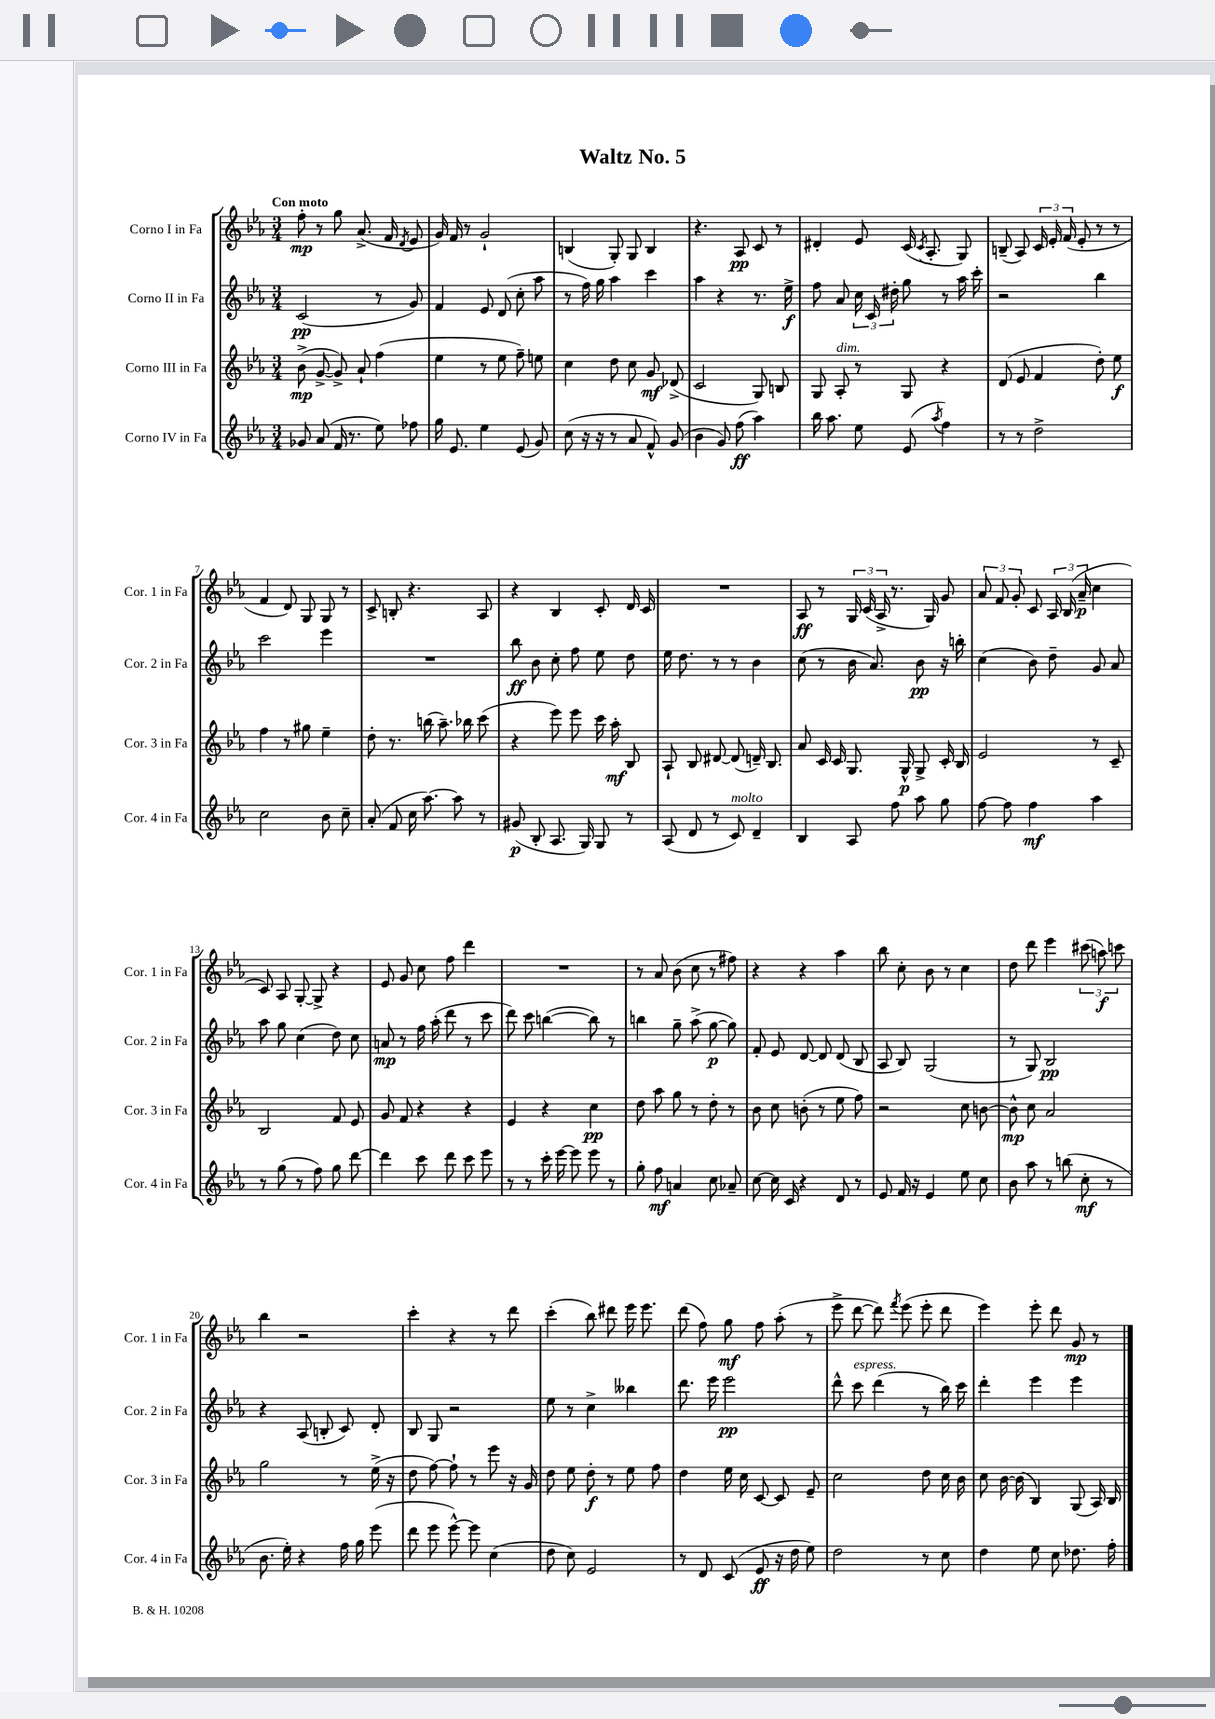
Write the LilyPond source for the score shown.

\header { title = "Waltz No. 5" }
<<
\new StaffGroup <<
\new Staff = "s0" \with { instrumentName = "Corno I in Fa" shortInstrumentName = "Cor. 1 in Fa" } {
    \clef treble \key ees \major \numericTimeSignature \time 3/4 \tempo "Con moto"
    \autoBeamOff f''8-.\mp r8 g''8 aes'8.->( f'16 \acciaccatura { d'8 } ees'8 |
    g'16) f'16 r8 g'2-! |
    b4( g8-.) g8 b4 |
    r4. aes8\pp c'8 r8 |
    dis'4-. ees'8 c'16( \acciaccatura { c'8 } aes8.-. g8) |
    b8--( aes8) \tuplet 3/2 { c'16 ees'16-. f'16( } ees'8-. r8 r8 |
    f'4 d'8) g8 g8 r8 |
    c'8-> b8-. r4. aes8 |
    r4 bes4 c'8-. d'16 c'16 |
    R2. |
    aes8\ff r8 \tuplet 3/2 { g16 c'16( aes16-> } r8. g16) g'8 |
    \tuplet 3/2 { aes'8 f'8 g'8-. } c'8 \tuplet 3/2 { aes16 bes16( aes'16--\p } c''4 |
    c'8) aes8 g8~-. g8-> r4 |
    ees'8 g'8 c''8 f''8 d'''4 |
    R2. |
    r8 aes'8 bes'8( c''8 r8 fis''8) |
    r4 r4 aes''4 |
    bes''8 c''8-. bes'8 r8 c''4 |
    d''8 d'''8 ees'''4 \tuplet 3/2 { cis'''8( a''8\f) c'''8 } |
    bes''4 r2 |
    c'''4-. r4 r8 d'''8 |
    c'''4-.( bes''8) dis'''8 ees'''16 ees'''8. |
    d'''8( f''8) g''8\mf f''8 aes''8-.( r8 |
    ees'''8-> d'''8~ d'''8) \acciaccatura { f'''8 } ees'''8( ees'''8-. d'''8 |
    ees'''4) ees'''8-. d'''8 g'8\mp r8 \bar "|." |
}
\new Staff = "s1" \with { instrumentName = "Corno II in Fa" shortInstrumentName = "Cor. 2 in Fa" } {
    \clef treble \key ees \major \numericTimeSignature \time 3/4
    \autoBeamOff c'2\pp( r8 g'8) |
    f'4 ees'8 d'8( c''8-. aes''8 |
    r8 f''16) g''16 aes''4 c'''4 |
    aes''4 r4 r8. ees''16->\f |
    f''8 aes'8 \tuplet 3/2 { c''16 c'16 dis''16-. } g''8 r8 aes''16 c'''16-. |
    r2 bes''4 |
    c'''2 ees'''4 |
    R2. |
    bes''8\ff bes'8 c''8-. f''8 ees''8 d''8 |
    ees''16 d''8. r8 r8 bes'4 |
    c''8( r8 bes'16 aes'8.) bes'8\pp r16 b''16-. |
    c''4( bes'8) d''8-- g'8 aes'8 |
    aes''8 g''8 c''4( d''8) c''8 |
    a'8\mp r8 f''16 aes''16-.( d'''8 r8 c'''8 |
    d'''8) c'''8 b''4~( b''8) r8 |
    b''4 g''8-- aes''8->( g''8~\p g''8) |
    f'8-. ees'8 d'8~ d'8 d'8( bes8 |
    aes8 bes8) g2( |
    r8 g8) bes2\pp |
    r4 aes8( b8-. c'8) d'8-. |
    bes8 g8 r2 |
    ees''8 r8 c''4-> beses''4 |
    d'''8. ees'''16 ees'''2\pp |
    d'''8-^ c'''8^\markup { \italic "espress." } d'''4( r8 bes''16) c'''16 |
    d'''4-. ees'''4 ees'''4 \bar "|." |
}
\new Staff = "s2" \with { instrumentName = "Corno III in Fa" shortInstrumentName = "Cor. 3 in Fa" } {
    \clef treble \key ees \major \numericTimeSignature \time 3/4
    \autoBeamOff bes'8->\mp( g'8~-> g'8->) aes'8-! f''4( |
    ees''4 r8 ees''8 f''8--) e''8 |
    c''4 d''8 c''8 g'8\mf des'8->( |
    c'2 g8) b8 |
    g8 aes8-.^\markup { \italic "dim." } r8 g8 r4 |
    d'8( ees'8 f'4 d''8-.) ees''8\f |
    f''4 r8 gis''8 ees''4-- |
    d''8-. r8. b''16( aes''8.--) bes''16 c'''8( |
    r4 ees'''8) ees'''8 c'''16 aes''16-.\mf bes8 |
    aes8-! bes8 dis'8~ dis'8( d'16--) bes8. |
    aes'8 c'16 c'16 g8. g16-^\p g8-> c'16-. bes16 |
    ees'2 r8 c'8-- |
    bes2 f'8 ees'8 |
    g'8 f'8 r4 r4 |
    ees'4 r4 c''4\pp |
    d''8 aes''8 g''8 r8 d''8-. r8 |
    bes'8 c''8 b'8-.( r8 ees''8 f''8) |
    r2 c''8 b'8~ |
    b'8-^\mp c''8 aes'2 |
    g''2 r8 ees''16->( r16 |
    d''8 f''8~) f''8-! r8 ees'''8 r16 g'16 |
    d''8 ees''8 d''8-.\f r8 ees''8 f''8 |
    d''4 ees''16 c''16 c'8~ c'8 ees'8-- |
    c''2 d''8 c''16 bes'16 |
    c''8 bes'16~ bes'16( bes4) g8( aes16) bes16 \bar "|." |
}
\new Staff = "s3" \with { instrumentName = "Corno IV in Fa" shortInstrumentName = "Cor. 4 in Fa" } {
    \clef treble \key ees \major \numericTimeSignature \time 3/4
    \autoBeamOff ges'8 aes'8( f'16 r8. ees''8) fes''8 |
    g''16 ees'8. ees''4 ees'8( g'8) |
    c''8( r16 r16 r8 aes'8 f'8-^) g'8( |
    bes'4 g'8) f''8\ff( aes''4) |
    bes''16 aes''8. ees''8 ees'8( \acciaccatura { aes''8 } f''4) |
    r8 r8 d''2-> |
    c''2 bes'8 c''8-- |
    aes'8-.( f'8 c''16 aes''8.~) aes''8 r8 |
    gis'8\p( bes8-. aes8. g16) g8 r8 |
    aes8( d'8 r8 c'8^\markup { \italic "molto" }) d'4-- |
    bes4 aes8 f''8 aes''8 g''8 |
    f''8~ f''8 f''4\mf aes''4 |
    r8 g''8( r8 f''8) g''8 d'''8~ |
    d'''4 c'''8 d'''8 c'''8 ees'''8 |
    r8 r8 c'''16-. ees'''16~ ees'''8 ees'''8 r8 |
    g''8-. f''8\mf a'4 c''8 aes'8-- |
    c''8~ c''16 c'16 r4 d'8 r8 |
    ees'8 f'16 r16 ees'4 ees''8 c''8 |
    bes'8 aes''8 r8 b''8( c''8-.\mf r8 |
    bes'8. ees''16-.) r4 f''16 g''16 ees'''8( |
    d'''8 ees'''8 ees'''8~-^) ees'''8 c''4( |
    d''8 c''8) ees'2 |
    r8 d'8 c'8( ees'8\ff r16 d''16 ees''8) |
    d''2 r8 c''8 |
    d''4 ees''8 c''8 des''8. f''16-. \bar "|." |
}
>>
>>
